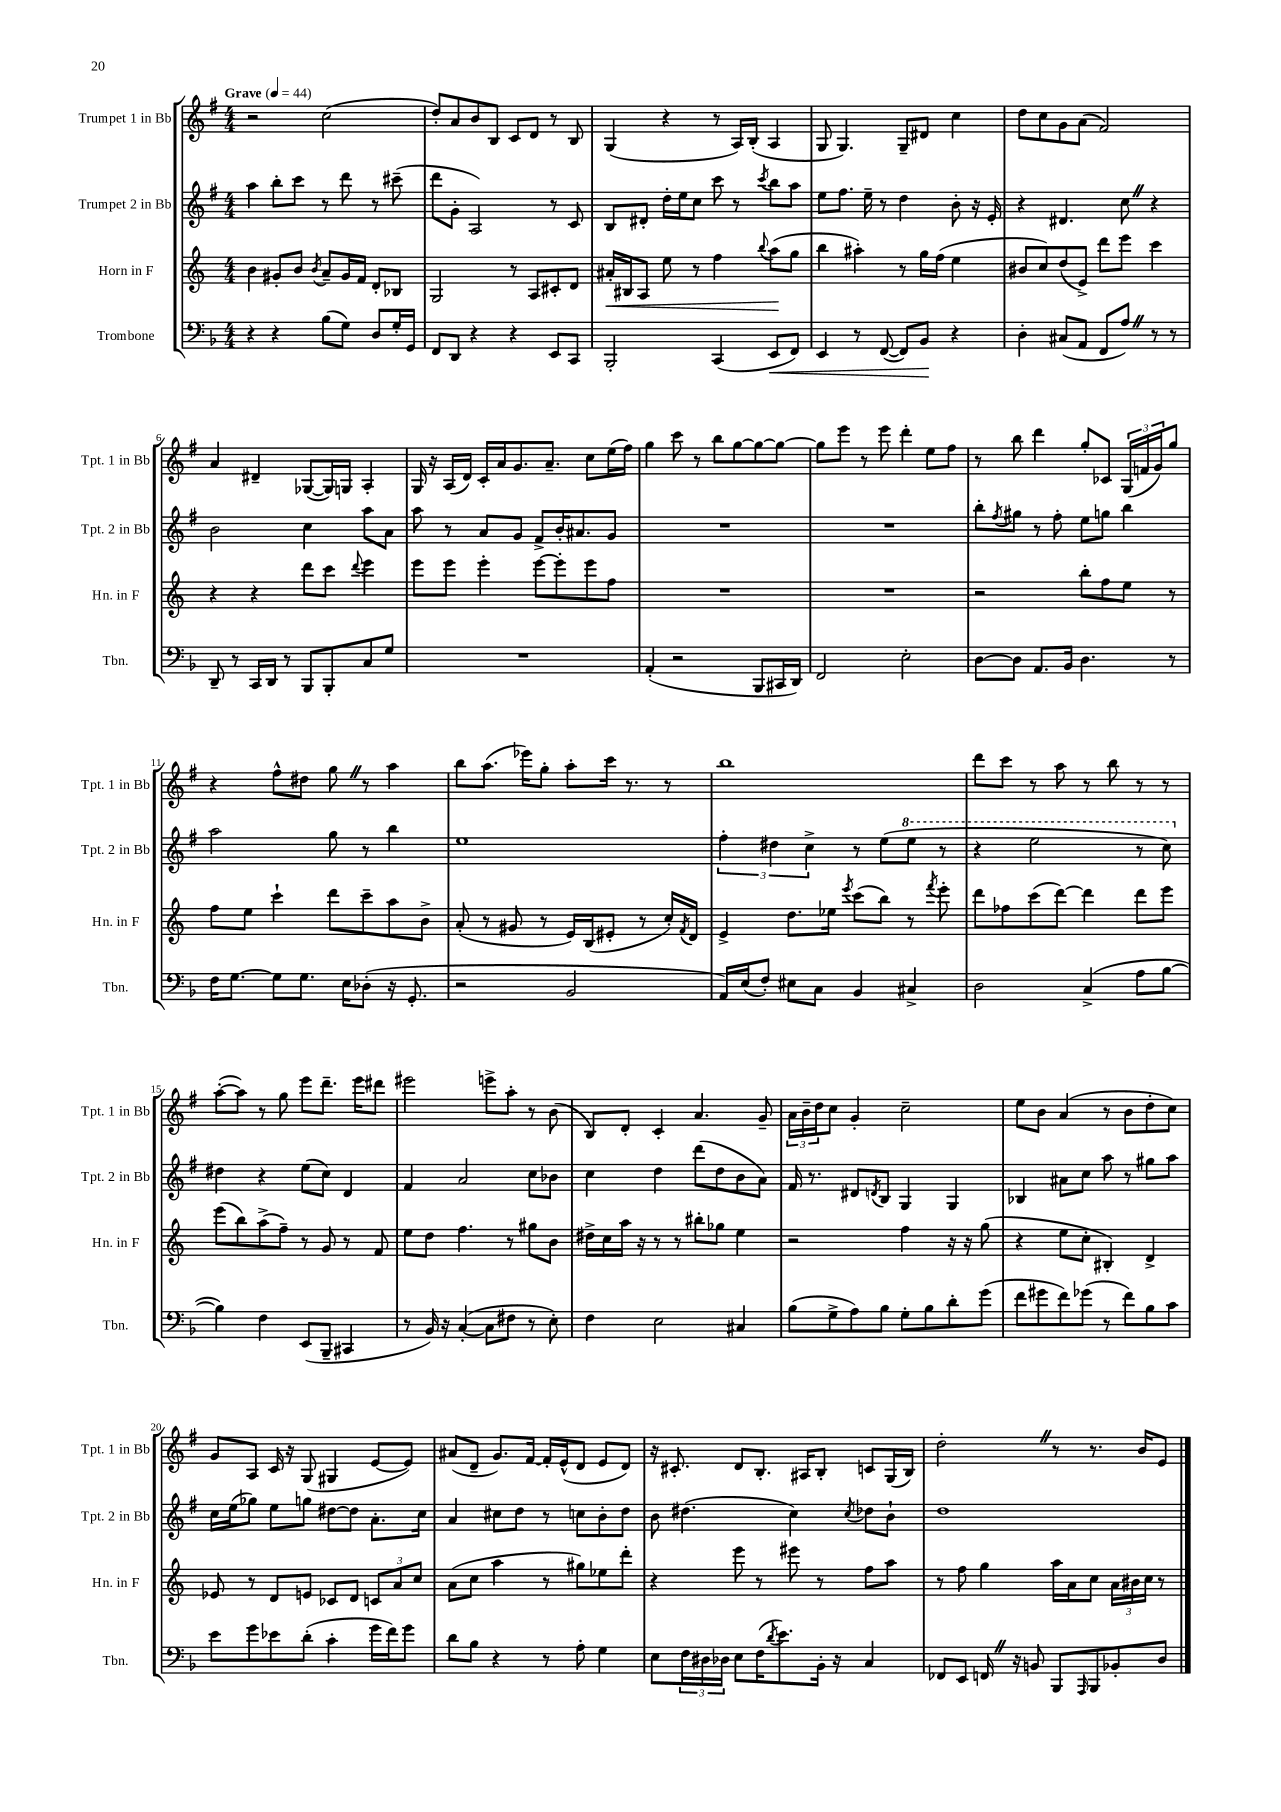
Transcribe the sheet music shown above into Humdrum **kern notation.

**kern	**kern	**kern	**kern
*staff4	*staff3	*staff2	*staff1
*clefF4	*clefG2	*clefG2	*clefG2
*k[b-]	*k[]	*k[f#]	*k[f#]
*M4/4	*M4/4	*M4/4	*M4/4
*MM44	*MM44	*MM44	*MM44
4r	4b	4aa	2r
4r	8g#'	8bb'	.
.	8b	8ccc	.
.	8qb	.	.
(8B-	8a~	8r	(2cc
8G)	16g#	8ddd	.
.	16f	.	.
8D	8d'	8r	.
16G'	8B-	(8ccc#~	.
16GG	.	.	.
=	=	=	=
8FF	2G	8ddd	8dd')
8DD	.	8g'	8a
4r	.	2A)	8b
.	.	.	8B
4r	8r	.	8c
.	8A	.	8d
8EE	8c#'	8r	8r
8CC	8d	8c	8B
=	=	=	=
2BBB-'	16a#'	8B	(4G
.	16B#	.	.
.	8A	8d#'	.
.	8ee	16dd'	4r
.	.	16ee	.
.	8r	8cc	.
(4CC	4ff	8ccc	8r
.	.	8r	16A)
.	.	.	(16B'
.	8qqbb	8qccc	.
8EE	(8aa	8bb	4A
8FF)	8gg	8aa	.
=	=	=	=
4EE	4bb	8ee	8G
.	.	8.ff#	4.G)
8r	4aa#')	.	.
.	.	16ee~	.
([8FF	.	8r	.
8FF])	8r	4dd	8G~
8BB-	16gg	.	8d#
.	(16ff	.	.
4r	4ee	8b'	4cc
.	.	16r	.
.	.	16e'	.
=	=	=	=
4D'	8b#	4r	8dd
.	8cc)	.	8cc
(8C#	(8dd	4.d#	8g
8AA	8e^)	.	(8a
8FF	8ddd	.	2f#)
8A)	8eee	8cc	.
8r	4ccc	4r	.
8r	.	.	.
=	=	=	=
8DD~	4r	2b	4a
8r	.	.	.
16CC	4r	.	4d#~
16DD	.	.	.
8r	.	.	.
8BBB-	8ddd	4cc	([8G-
8BBB-'	8ccc	.	16G-])
.	.	.	16G
.	8qqddd	.	.
8C	4eee	8aa	4A'
8G	.	8a	.
=	=	=	=
1r	8eee	8aa	16G
.	.	.	16r
.	8eee	8r	(16A
.	.	.	16d)
.	4eee'	8a	16c'
.	.	.	16a
.	.	8g	8.g
.	[8eee	8f#^	.
.	.	.	8.a~
.	8eee']	16b'	.
.	.	8.a#	.
.	8eee	.	8cc
.	8ff	8g	(16ee
.	.	.	16ff#)
=	=	=	=
(4AA'	1r	1r	4gg
2r	.	.	8ccc
.	.	.	8r
.	.	.	8bb
.	.	.	[8gg
8BBB-	.	.	8gg_
16CC#	.	.	8gg_
16DD)	.	.	.
=	=	=	=
2FF	1r	1r	8gg]
.	.	.	8eee
.	.	.	8r
.	.	.	8eee
2E'	.	.	4ddd'
.	.	.	8ee
.	.	.	8ff#
=	=	=	=
[8D	2r	8bb'	8r
.	.	8qff#	.
8D]	.	8gg#	8bb
8.AA	.	8r	4ddd
.	.	8ff#'	.
16BB-	.	.	.
4.D	8bb'	8ee	8gg'
.	8ff	8gg	8c-
.	8ee	4bb	(24G
.	.	.	24f
.	.	.	24g)
8r	8r	.	8gg
=	=	=	=
16F	8ff	2aa	4r
[8.G	.	.	.
.	8ee	.	.
8G]	4ccc`	.	8ff#^^
8.G	.	.	8dd#
.	8ddd	8gg	8gg
16E	.	.	.
(8D-'	8ccc~	8r	8r
16r	8aa	4bb	4aa
8.GG'	.	.	.
.	8b^	.	.
=	=	=	=
2r	(8a'	1ee	8bb
.	8r	.	(8.aa
.	8g#	.	.
.	.	.	16eee-)
.	8r	.	8gg'
2BB-	16e)	.	8aa'
.	(16B	.	.
.	8e#'	.	16ccc
.	.	.	8.r
.	8r	.	.
.	16cc')	.	8r
.	8qf	.	.
.	16d	.	.
=	=	=	=
16AA)	4e^	6ff#'	1bb
(16E	.	.	.
8F')	.	.	.
.	.	6dd#	.
8E#	8.dd	.	.
.	.	6cc^	.
8C	.	.	.
.	16ee-	.	.
.	8qeee	.	.
4BB-	(8ccc	8r	.
.	8bb)	(8ee	.
4C#^	8r	8eee	.
.	8qfff	.	.
.	8eee'	8r	.
=	=	=	=
2D	8ddd	4r	8ddd
.	8ff-	.	8ccc
.	(8ccc	2eee	8r
.	[8ddd)	.	8aa
(4C^	4ddd]	.	8r
.	.	.	8bb
8A	8ddd	8r	8r
[8B-	8eee	8ccc)	8r
=	=	=	=
4B-])	(8eee	4dd#	([8aa'
.	8bb)	.	8aa])
4F	(8aa^	4r	8r
.	8ff~)	.	8gg
(8EE	8r	(8ee	8eee
8BBB-~	8g	8cc)	8.ddd~
4CC#	8r	4d	.
.	.	.	16eee
.	8f	.	8ddd#
=	=	=	=
8r	8ee	4f#	2eee#
16BB-)	8dd	.	.
16r	.	.	.
([4C'	4.ff	2a	.
8C]	.	.	8eee^
8F#	8r	.	8aa'
8r	8gg#	8cc	8r
8E')	8b	8b-	(8b
=	=	=	=
4F	16dd#^	4cc	8B)
.	16cc	.	.
.	16aa	.	8d'
.	16r	.	.
2E	8r	4dd	4c'
.	8r	.	.
.	8bb#'	(8ddd	4.a
.	8gg-	8dd	.
4C#	4ee	8b	.
.	.	8a)	8g~
=	=	=	=
(8B-	2r	16f#	24a
.	.	.	24b~
.	.	8.r	.
.	.	.	24dd
8G^	.	.	8cc
8A)	.	8d#	4g'
.	.	8qd	.
8B-	.	8B	.
8G'	4ff	4G	2cc~
8B-	.	.	.
8d'	16r	4G	.
.	16r	.	.
(8g	(8gg	.	.
=	=	=	=
8f	4r	4B-	8ee
8g#	.	.	8b
8f)	8ee	8a#	(4a
(8g-	8cc'	8cc	.
8r	4B#')	8aa	8r
8f)	.	8r	8b
8B-	4d^	8gg#	8dd'
8c	.	8aa	8cc)
=	=	=	=
8e	8e-	16cc	8g
.	.	(16ee	.
8g	8r	8gg-)	8A
8e-	8d	8ee	16c
.	.	.	16r
(8d'	8e	8gg	(8G
4c'	8c-	[8dd#	4G#
.	8d	8dd#]	.
16g	12c	8.a'	[8e
16f)	.	.	.
.	12a	.	.
8g	.	.	8e])
.	12cc	.	.
.	.	16cc	.
=	=	=	=
8d	(8a	4a	(8a#
8B-	8cc	.	8d~
4r	4aa	8cc#	8.g)
.	.	8dd	.
.	.	.	[16f#
8r	8r	8r	16f#']
.	.	.	(16e^^
8A'	8gg#)	8cc	8d
4G	8ee-	8b'	8e
.	8ddd'	8dd	8d)
=	=	=	=
8E	4r	8b	16r
.	.	.	8.c#'
24F	.	(4.dd#	.
24D#	.	.	.
24D-	.	.	.
8E	8eee	.	8d
(16F	8r	.	8.B'
8qd	.	.	.
8.e)	.	.	.
.	8eee#	4cc)	.
.	.	.	16A#
16BB-'	8r	.	8B'
16r	.	.	.
.	.	8qcc	.
4C	8ff	8dd-	8c
.	8aa	8b`	(16G
.	.	.	16B)
=	=	=	=
8FF-	8r	1dd	2dd'
8EE	8ff	.	.
16FF	4gg	.	.
16r	.	.	.
8BB	.	.	.
8BBB-	16aa	.	8r
.	16a	.	.
16qqAAA	.	.	.
8BBB-	8cc	.	8.r
8BB-'	24a	.	.
.	24b#	.	.
.	.	.	16b
.	24cc	.	.
8D	8r	.	8e
==	==	==	==
*-	*-	*-	*-
